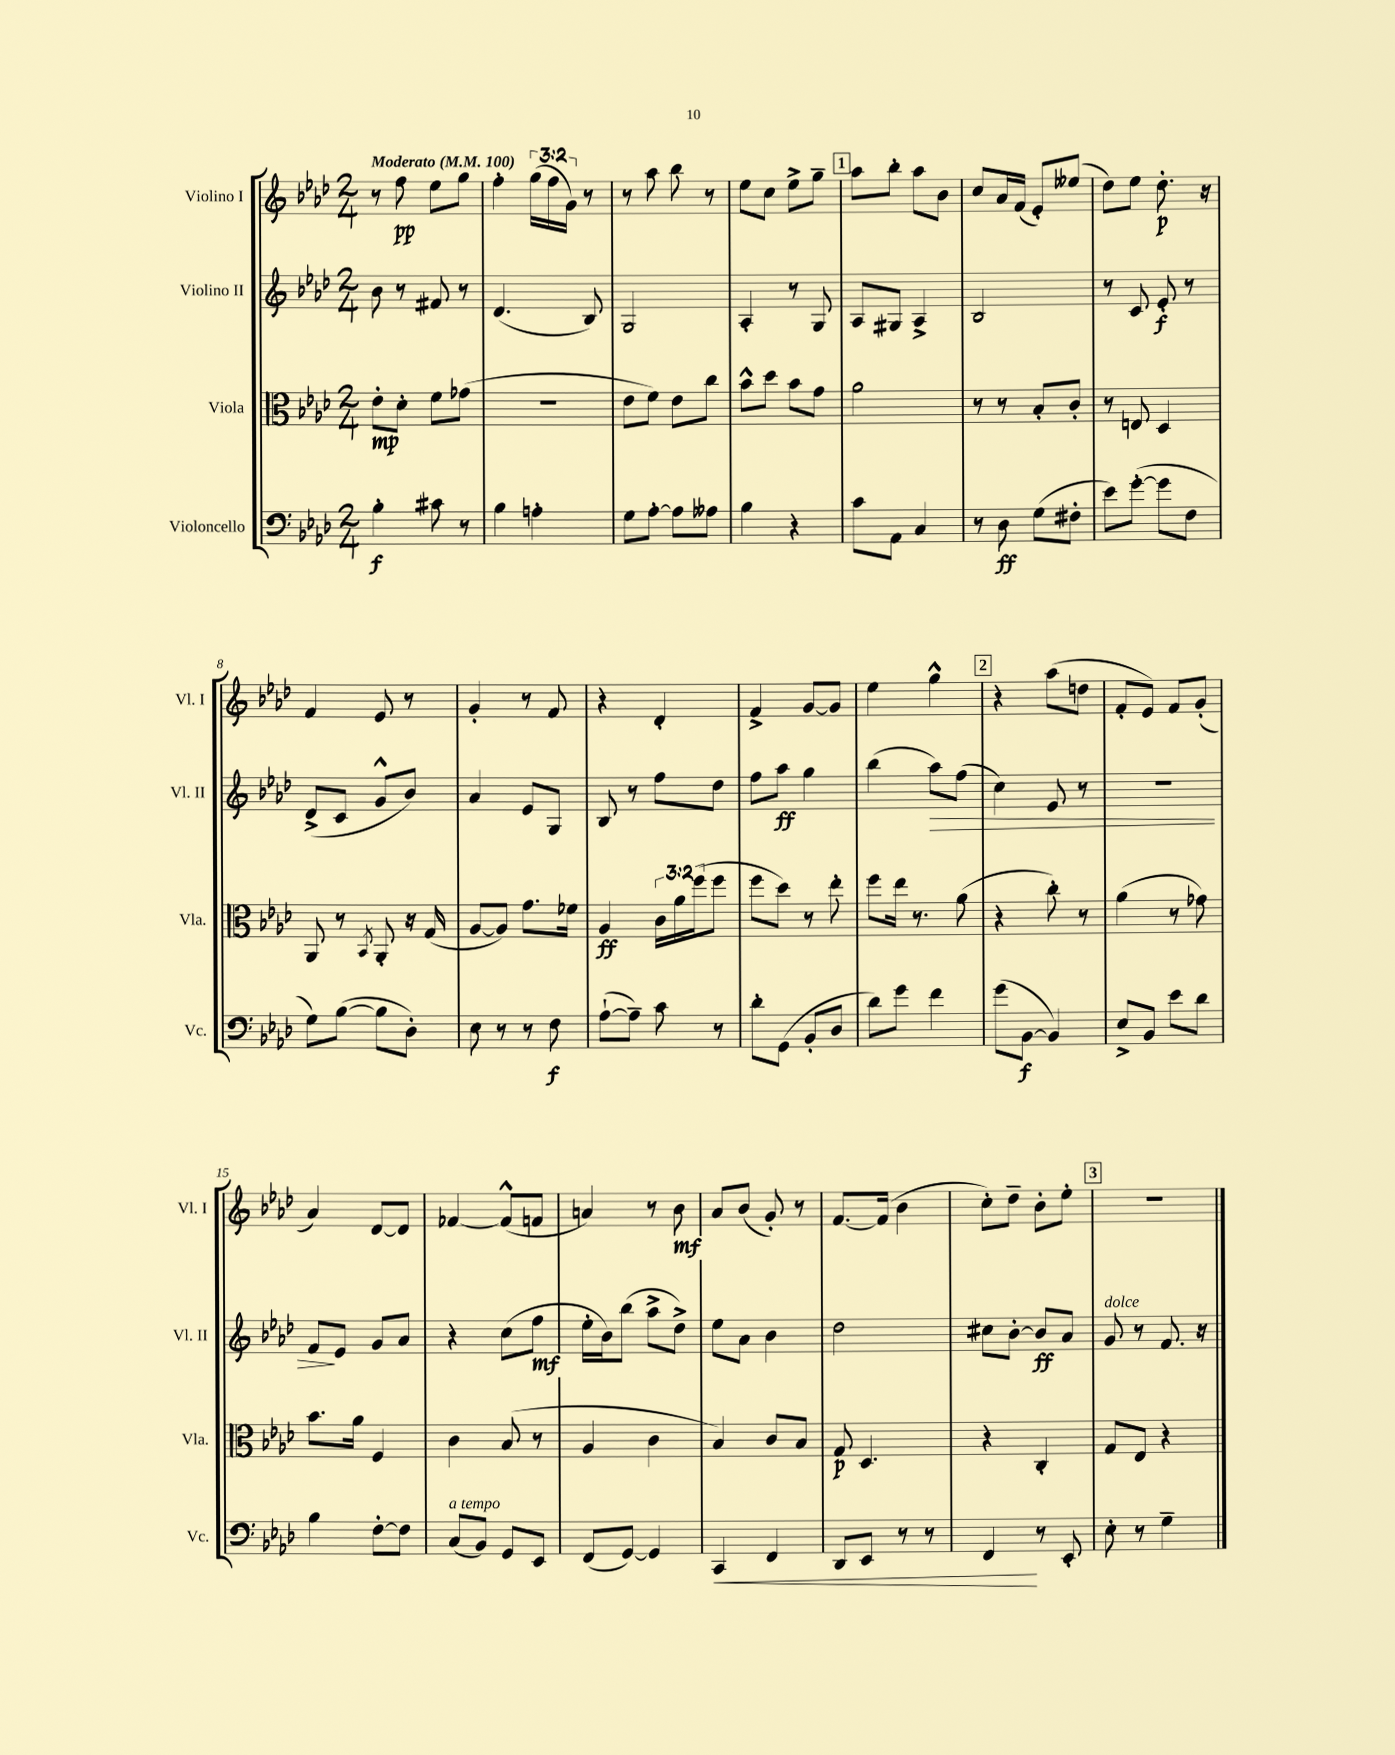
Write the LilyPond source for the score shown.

<<
\new StaffGroup <<
\new Staff = "s0" \with { instrumentName = "Violino I" shortInstrumentName = "Vl. I" } {
    \clef treble \key aes \major \numericTimeSignature \time 2/4 \override Staff.TupletNumber.text = #tuplet-number::calc-fraction-text \tempo "Moderato" 4 = 100
    r8 f''8\pp ees''8 g''8 |
    f''4-. \tuplet 3/2 { g''16( f''16 g'16) } r8 |
    r8 aes''8 bes''8 r8 |
    ees''8 c''8 ees''8-> g''8-- |
    \mark \markup { \box "1" } aes''8 bes''8-. aes''8 bes'8 |
    c''8 aes'16 f'16( ees'8-.) eeses''8( |
    des''8) ees''8 des''8.-.\p r16 |
    f'4 ees'8 r8 |
    g'4-. r8 f'8 |
    r4 des'4-. |
    f'4-> g'8~ g'8 |
    ees''4 g''4-^ |
    \mark \markup { \box "2" } r4 aes''8( d''8 |
    f'8-. ees'8) f'8 g'8-.( |
    aes'4) des'8~ des'8 |
    fes'4~ fes'8-^( f'8 |
    a'4) r8 bes'8\mf |
    aes'8 bes'8( g'8-.) r8 |
    f'8.~ f'16( bes'4 |
    c''8-.) des''8-- bes'8-. ees''8-. |
    \mark \markup { \box "3" } r2 \bar "|." |
}
\new Staff = "s1" \with { instrumentName = "Violino II" shortInstrumentName = "Vl. II" } {
    \clef treble \key aes \major \numericTimeSignature \time 2/4
    bes'8 r8 fis'8 r8 |
    des'4.( bes8) |
    g2 |
    aes4-. r8 g8 |
    \mark \markup { \box "1" } aes8 gis8 aes4-> |
    bes2 |
    r8 c'8 ees'8-.\f r8 |
    des'8->( c'8 g'8-^ bes'8) |
    aes'4 ees'8 g8 |
    bes8 r8 f''8 des''8 |
    f''8 aes''8\ff g''4 |
    bes''4( aes''8\>) f''8( |
    \mark \markup { \box "2" } c''4) ees'8 r8 |
    R2 |
    f'8\! ees'8 g'8 aes'8 |
    r4 c''8( f''8\mf |
    ees''16-. bes'16) bes''8( aes''8-> des''8->) |
    ees''8 aes'8 bes'4 |
    des''2 |
    cis''8 bes'8~-. bes'8\ff aes'8 |
    \mark \markup { \box "3" } g'8^\markup { \italic "dolce" } r8 f'8. r16 \bar "|." |
}
\new Staff = "s2" \with { instrumentName = "Viola" shortInstrumentName = "Vla." } {
    \clef alto \key aes \major \numericTimeSignature \time 2/4 \override Staff.TupletNumber.text = #tuplet-number::calc-fraction-text
    ees'8-.\mp des'8-. f'8 ges'8( |
    R2 |
    ees'8 f'8) ees'8 c''8 |
    bes'8-^ des''8 bes'8 g'8 |
    \mark \markup { \box "1" } aes'2 |
    r8 r8 bes8-. c'8-. |
    r8 e8 des4 |
    aes,8 r8 \acciaccatura { bes,8 } aes,8-. r16 g16( |
    aes8~ aes8) g'8. fes'16 |
    aes4\ff \tuplet 3/2 { c'16 aes'16 f''16( } f''8 |
    f''8 des''8) r8 ees''8-. |
    f''8 ees''16 r8. aes'8( |
    \mark \markup { \box "2" } r4 c''8-.) r8 |
    aes'4( r8 ges'8) |
    bes'8. aes'16 f4 |
    c'4 bes8( r8 |
    aes4 c'4 |
    bes4) c'8 bes8 |
    g8\p des4. |
    r4 c4-. |
    \mark \markup { \box "3" } g8 ees8 r4 \bar "|." |
}
\new Staff = "s3" \with { instrumentName = "Violoncello" shortInstrumentName = "Vc." } {
    \clef bass \key aes \major \numericTimeSignature \time 2/4
    bes4-.\f cis'8 r8 |
    bes4 a4-. |
    g8 aes8~-. aes8 aeses8 |
    bes4 r4 |
    \mark \markup { \box "1" } c'8 aes,8 c4 |
    r8 des8\ff g8( fis8-. |
    ees'8) g'8~-.( g'8 f8 |
    g8) bes8~( bes8 des8-.) |
    ees8 r8 r8 f8\f |
    aes8~-!( aes8--) c'8 r8 |
    des'8-. g,8( bes,8-. des8 |
    des'8) g'8 f'4 |
    \mark \markup { \box "2" } g'8( bes,8~\f bes,4) |
    ees8-> bes,8 ees'8 des'8 |
    bes4 f8~-. f8 |
    c8^\markup { \italic "a tempo" }( bes,8) g,8 ees,8 |
    f,8( g,8~) g,4 |
    c,4\< f,4 |
    des,8 ees,8 r8 r8 |
    f,4\! r8 ees,8-. |
    \mark \markup { \box "3" } ees8-. r8 g4-- \bar "|." |
}
>>
>>
